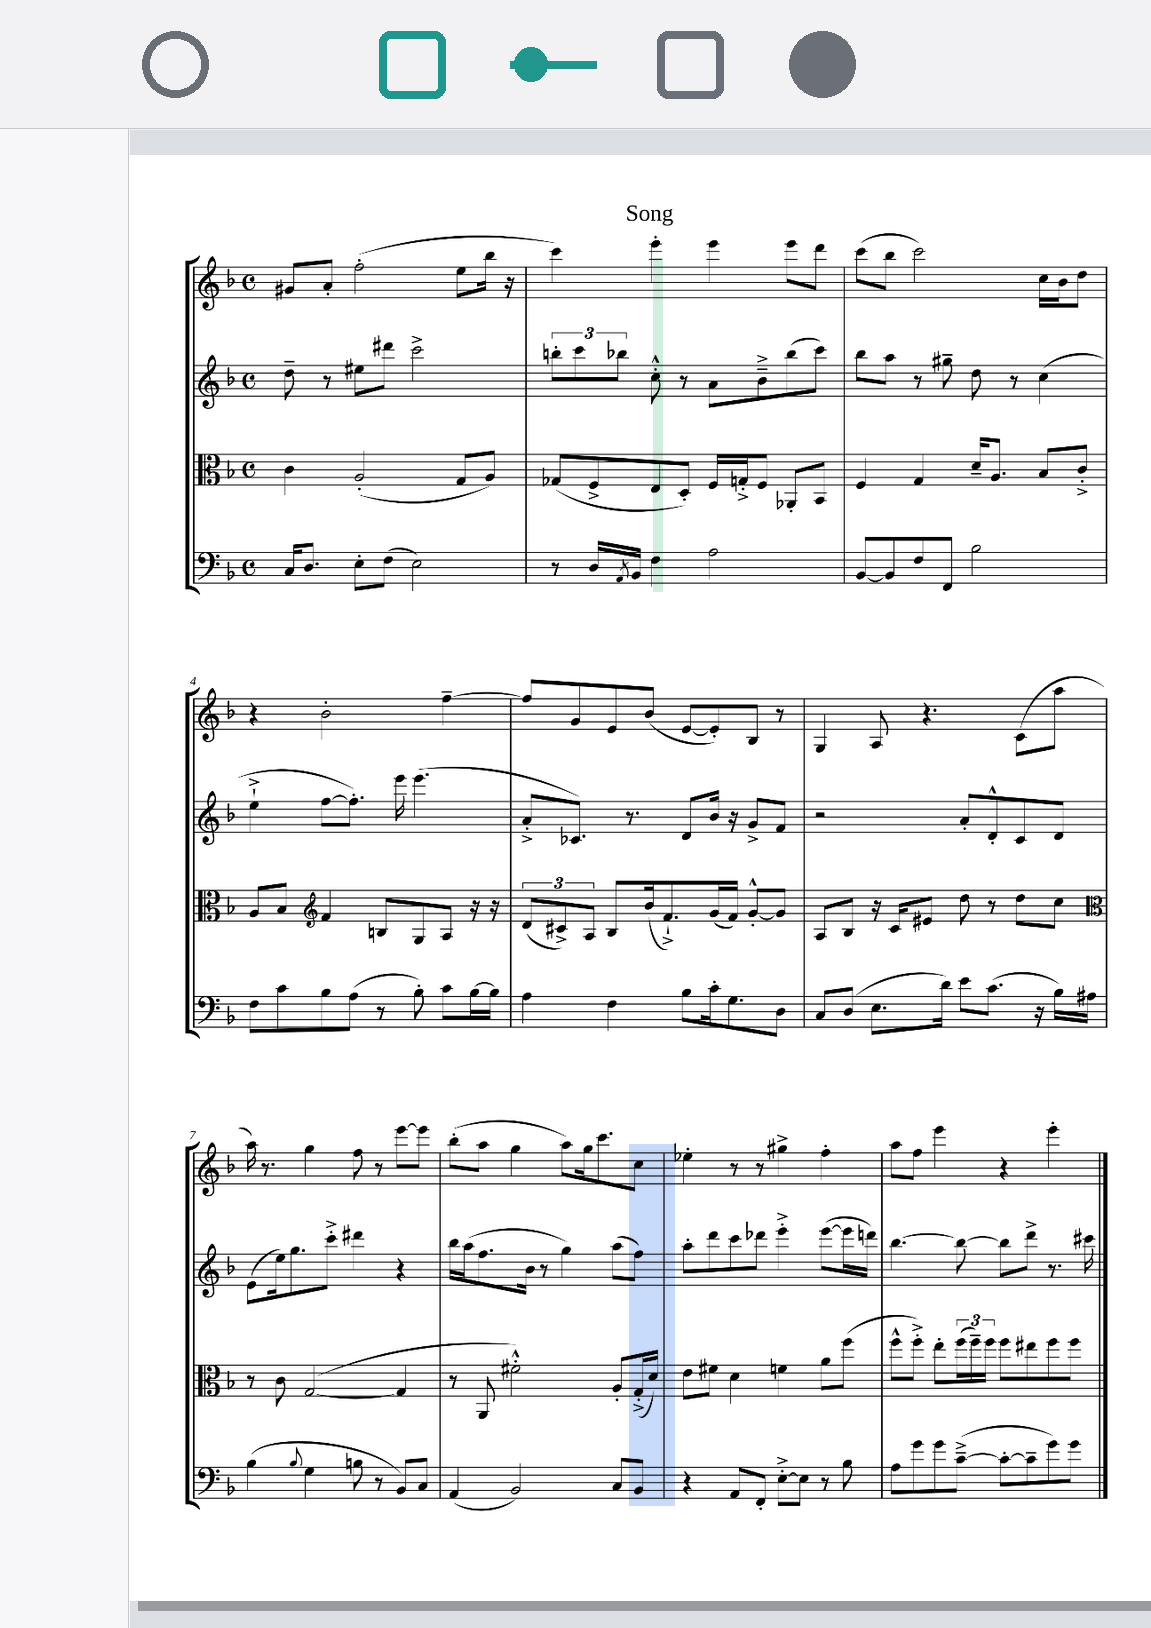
\header { title = "Song" }
<<
\new StaffGroup <<
\new Staff = "s0" {
    \clef treble \key f \major \defaultTimeSignature \time 4/4
    gis'8 a'8-. f''2-.( e''8 bes''16 r16 |
    c'''4) e'''4-. e'''4 e'''8 d'''8 |
    c'''8( bes''8 c'''2) c''16 bes'16 d''8 |
    r4 bes'2-. f''4~-- |
    f''8 g'8 e'8 bes'8( e'8~ e'8-.) bes8 r8 |
    g4 a8 r4. c'8( a''8 |
    a''16) r8. g''4 f''8 r8 e'''8~ e'''8 |
    bes''8-.( a''8 g''4 a''8) g''16 c'''8. c''8 |
    ees''4-. r8 r8 gis''4-> f''4-. |
    a''8 f''8 e'''4 r4 e'''4-. \bar "|." |
}
\new Staff = "s1" {
    \clef treble \key f \major \defaultTimeSignature \time 4/4
    d''8-- r8 eis''8 dis'''8 c'''2-> |
    \tuplet 3/2 { b''8-. c'''8 bes''8 } c''8-.-^ r8 a'8 bes'8---> bes''8( c'''8) |
    bes''8 a''8 r8 gis''8-- d''8 r8 c''4( |
    e''4-!-> f''8~ f''8.-.) e'''16 e'''4.( |
    a'8-.-> ces'8.) r8. d'8 bes'16 r16 g'8-> f'8 |
    r2 a'8-. d'8-.-^ c'8 d'8 |
    e'8( e''16) g''8. c'''8-.-> dis'''4 r4 |
    bes''16 a''16( f''8. bes'16 r8 g''4) a''8( f''8) |
    a''8-. d'''8 c'''8 des'''8 e'''4-.-> e'''8~( e'''16 d'''16) |
    bes''4.~ bes''8~ bes''8 d'''8-> r8. cis'''16 \bar "|." |
}
\new Staff = "s2" {
    \clef alto \key f \major \defaultTimeSignature \time 4/4
    c'4 a2-.( g8 a8) |
    ges8( f8-> e8 d8-.) f16 g16-.-> f8 aes,8-. bes,8 |
    f4 g4 d'16-- a8. bes8 c'8-.-> |
    a8 bes8 \clef treble f'4 b8 g8 a8 r16 r16 |
    \tuplet 3/2 { d'8( cis'8->) a8 } bes8 bes'16( f'8.-!->) g'16( f'16) g'8~-.-^ g'8 |
    a8 bes8 r16 c'16 eis'8 d''8 r8 d''8 c''8 |
    \clef alto r8 c'8 g2~( g4 |
    r8 a,8 fis'2-.-^) a8-. g16-.->( d'16) |
    e'8 fis'8 d'4 f'4 a'8 f''8( |
    f''8-^ f''8-.->) e''8-. \tuplet 3/2 { f''16( f''16--) f''16 } f''8 eis''8 f''8 f''8 \bar "|." |
}
\new Staff = "s3" {
    \clef bass \key f \major \defaultTimeSignature \time 4/4
    c16 d8. e8-. f8( e2) |
    r8 d16 \acciaccatura { a,8 } bes,16 f4 a2 |
    bes,8~ bes,8 f8 f,8 bes2 |
    f8 c'8 bes8 a8( r8 bes8-.) c'8 bes16~ bes16 |
    a4 f4 bes8 c'16-. g8. d8 |
    c8 d8( e8. d'16) e'8 c'8.( r16 bes16) ais16 |
    bes4( \appoggiatura { bes8 } g4 b8 r8 bes,8) c8 |
    a,4( bes,2) c8 bes,8 |
    r4 a,8 f,8-. e8~-.-> e8 r8 bes8 |
    a8 g'8 g'8 c'8~--->( c'8~-. c'8-- g'8) g'8 \bar "|." |
}
>>
>>
